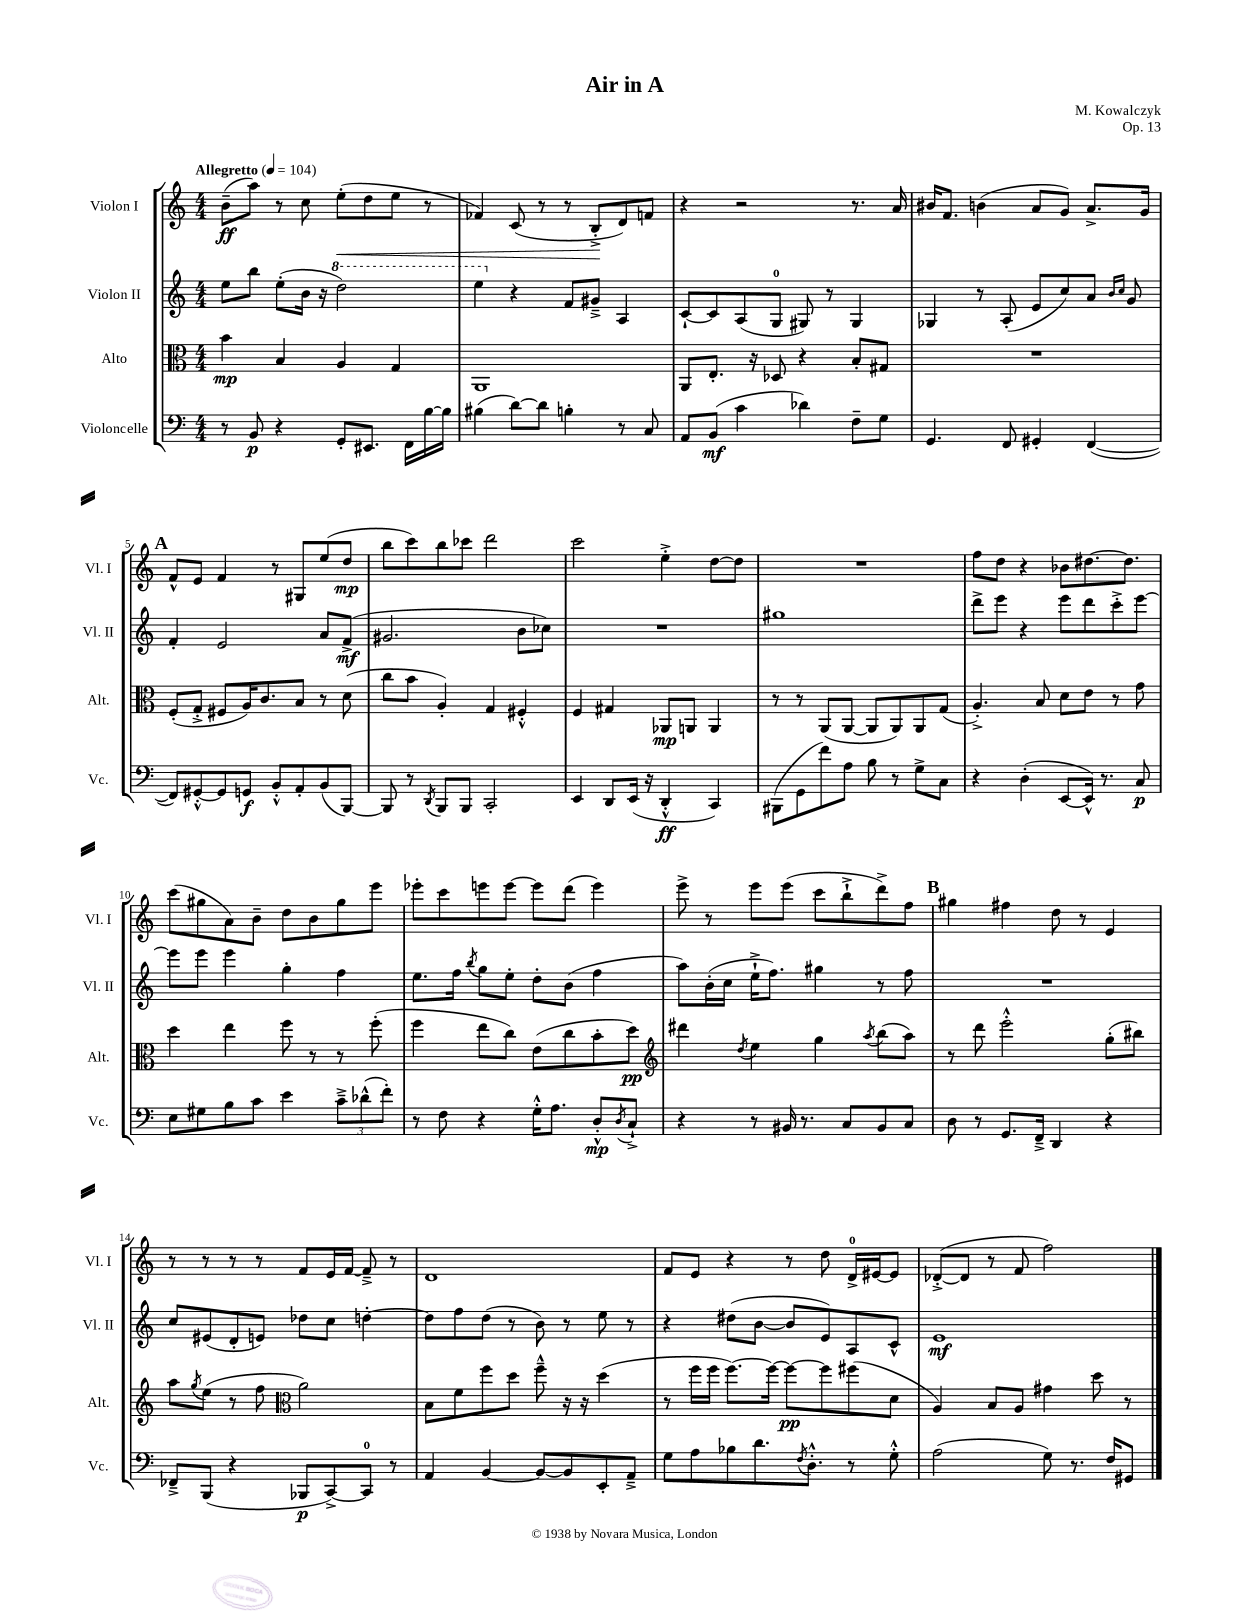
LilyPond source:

\header { title = "Air in A" composer = "M. Kowalczyk" opus = "Op. 13" }
<<
\new StaffGroup <<
\new Staff = "s0" \with { instrumentName = "Violon I" shortInstrumentName = "Vl. I" } {
    \clef treble \key c \major \numericTimeSignature \time 4/4 \tempo "Allegretto" 4 = 104
    b'8--\ff( a''8) r8 c''8 e''8-.\<( d''8 e''8 r8 |
    fes'4) c'8( r8 r8 b8-.->\! d'8) f'8 |
    r4 r2 r8. a'16 |
    bis'16 f'8. b'4( a'8 g'8) a'8.-> g'16 |
    \mark \markup { \bold "A" } f'8-^ e'8 f'4 r8 gis8 e''8( d''8\mp |
    b''8 c'''8) b''8 ces'''8 d'''2 |
    c'''2 e''4-.-> d''8~ d''8 |
    R1 |
    f''8 d''8 r4 bes'8 dis''8.~ dis''8. |
    c'''8( gis''8 a'8) b'8-- d''8 b'8 gis''8 e'''8 |
    ees'''8-. c'''8 e'''8 e'''8~ e'''8 d'''8( e'''4) |
    e'''8-> r8 e'''8 e'''8( c'''8 b''8-!-> d'''8->) f''8 |
    \mark \markup { \bold "B" } gis''4 fis''4 d''8 r8 e'4 |
    r8 r8 r8 r8 f'8 e'16 f'16~ f'8---> r8 |
    d'1 |
    f'8 e'8 r4 r8 d''8 d'16-0-> eis'16~ eis'8 |
    des'8~-.->( des'8 r8 f'8 f''2) \bar "|." |
}
\new Staff = "s1" \with { instrumentName = "Violon II" shortInstrumentName = "Vl. II" } {
    \clef treble \key c \major \numericTimeSignature \time 4/4
    e''8 b''8 e''8-.( b'16 r16 \ottava #1 d'''2) |
    e'''4 \ottava #0 r4 f'8 gis'8---> a4 |
    c'8~-! c'8 a8( g8-0 gis8) r8 gis4 |
    ges4 r8 a8-.( e'8 c''8) a'8 \grace { b'16 c''16 } g'8 |
    \mark \markup { \bold "A" } f'4-. e'2 a'8 f'8->\mf( |
    gis'2. b'8 ces''8) |
    R1 |
    gis''1 |
    d'''8-> e'''8 r4 e'''8 d'''8 c'''8-.-> e'''8~ |
    e'''8 e'''8 e'''4 g''4-. f''4 |
    e''8. f''16 \acciaccatura { b''8 } g''8 e''8-. d''8-. b'8( f''4 |
    a''8) b'16-.( c''16 e''16-!-> f''8.) gis''4 r8 f''8 |
    \mark \markup { \bold "B" } R1 |
    c''8 eis'8( d'8-. e'8) des''8 c''8 d''4~-. |
    d''8 f''8 d''8( r8 b'8) r8 e''8 r8 |
    r4 dis''8( b'8~ b'8 e'8) a8 c'8-^ |
    e'1\mf \bar "|." |
}
\new Staff = "s2" \with { instrumentName = "Alto" shortInstrumentName = "Alt." } {
    \clef alto \key c \major \numericTimeSignature \time 4/4
    b'4\mp b4 a4 g4 |
    a,1 |
    a,8 e8.-. r16 des8 r4 b8-. gis8 |
    R1 |
    \mark \markup { \bold "A" } f8-.( g8-.-> fis8 a16) c'8. b8 r8 d'8( |
    c''8 b'8 a4-.) g4 fis4-.-^ |
    f4 gis4 aes,8\mp a,8 a,4 |
    r8 r8 a,8( a,8~ a,8 a,8) a,8 g8( |
    a4.-.->) b8 d'8 e'8 r8 g'8 |
    d''4 e''4 f''8 r8 r8 f''8-.( |
    f''4 e''8 c''8) e'8( c''8 b'8-. d''8\pp) |
    \clef treble dis'''4 \acciaccatura { d''8 } e''4 g''4 \acciaccatura { a''8 } b''8( a''8) |
    \mark \markup { \bold "B" } r8 d'''8 e'''2-.-^ g''8-.( bis''8) |
    a''8 \acciaccatura { g''8 } e''8( r8 f''8 \clef alto a'2) |
    b8 f'8 f''8 d''8 f''8---^ r16 r16 d''4( |
    r8 f''16 f''16 f''8.~) f''16~ f''8~\pp f''8 fis''8( d'8 |
    a4) b8 a8 gis'4 d''8 r8 \bar "|." |
}
\new Staff = "s3" \with { instrumentName = "Violoncelle" shortInstrumentName = "Vc." } {
    \clef bass \key c \major \numericTimeSignature \time 4/4
    r8 b,8\p r4 g,8-. eis,8. f,16 b16~ b16 |
    bis4( d'8~) d'8 b4-. r8 c8 |
    a,8 b,8\mf( c'4 des'4) f8-- g8 |
    g,4. f,8 gis,4-. f,4~( |
    \mark \markup { \bold "A" } f,8) gis,8~-.-^ gis,8 g,8\f b,8-.-^ a,8-. b,8( b,,8~) |
    b,,8 r8 \acciaccatura { d,8 } b,,8 b,,8 c,2-. |
    e,4 d,8 e,16( r16 d,4-.-^\ff c,4) |
    bis,,8( g,8 f'8) a8 b8 r8 g8-> c8 |
    r4 d4-.( e,8~ e,16-^) r8. c8\p |
    e8 gis8 b8 c'8 e'4 \tuplet 3/2 { c'8---> des'8-^( f'8-.) } |
    r8 f8 r4 g16-.-^ a8. d8-.-^\mp \acciaccatura { d8 } c8-!-> |
    r4 r8 bis,16 r8. c8 bis,8 c8 |
    \mark \markup { \bold "B" } d8 r8 g,8. f,16---> d,4 r4 |
    fes,8---> b,,8( r4 bes,,8\p c,8~->) c,8-0 r8 |
    a,4 b,4~ b,8~ b,8 e,8-. a,8---> |
    g8 a8 bes8 d'8. \acciaccatura { f8 } d8.-.-^ r8 g8-.-^ |
    a2( g8) r8. f16 gis,8 \bar "|." |
}
>>
>>
